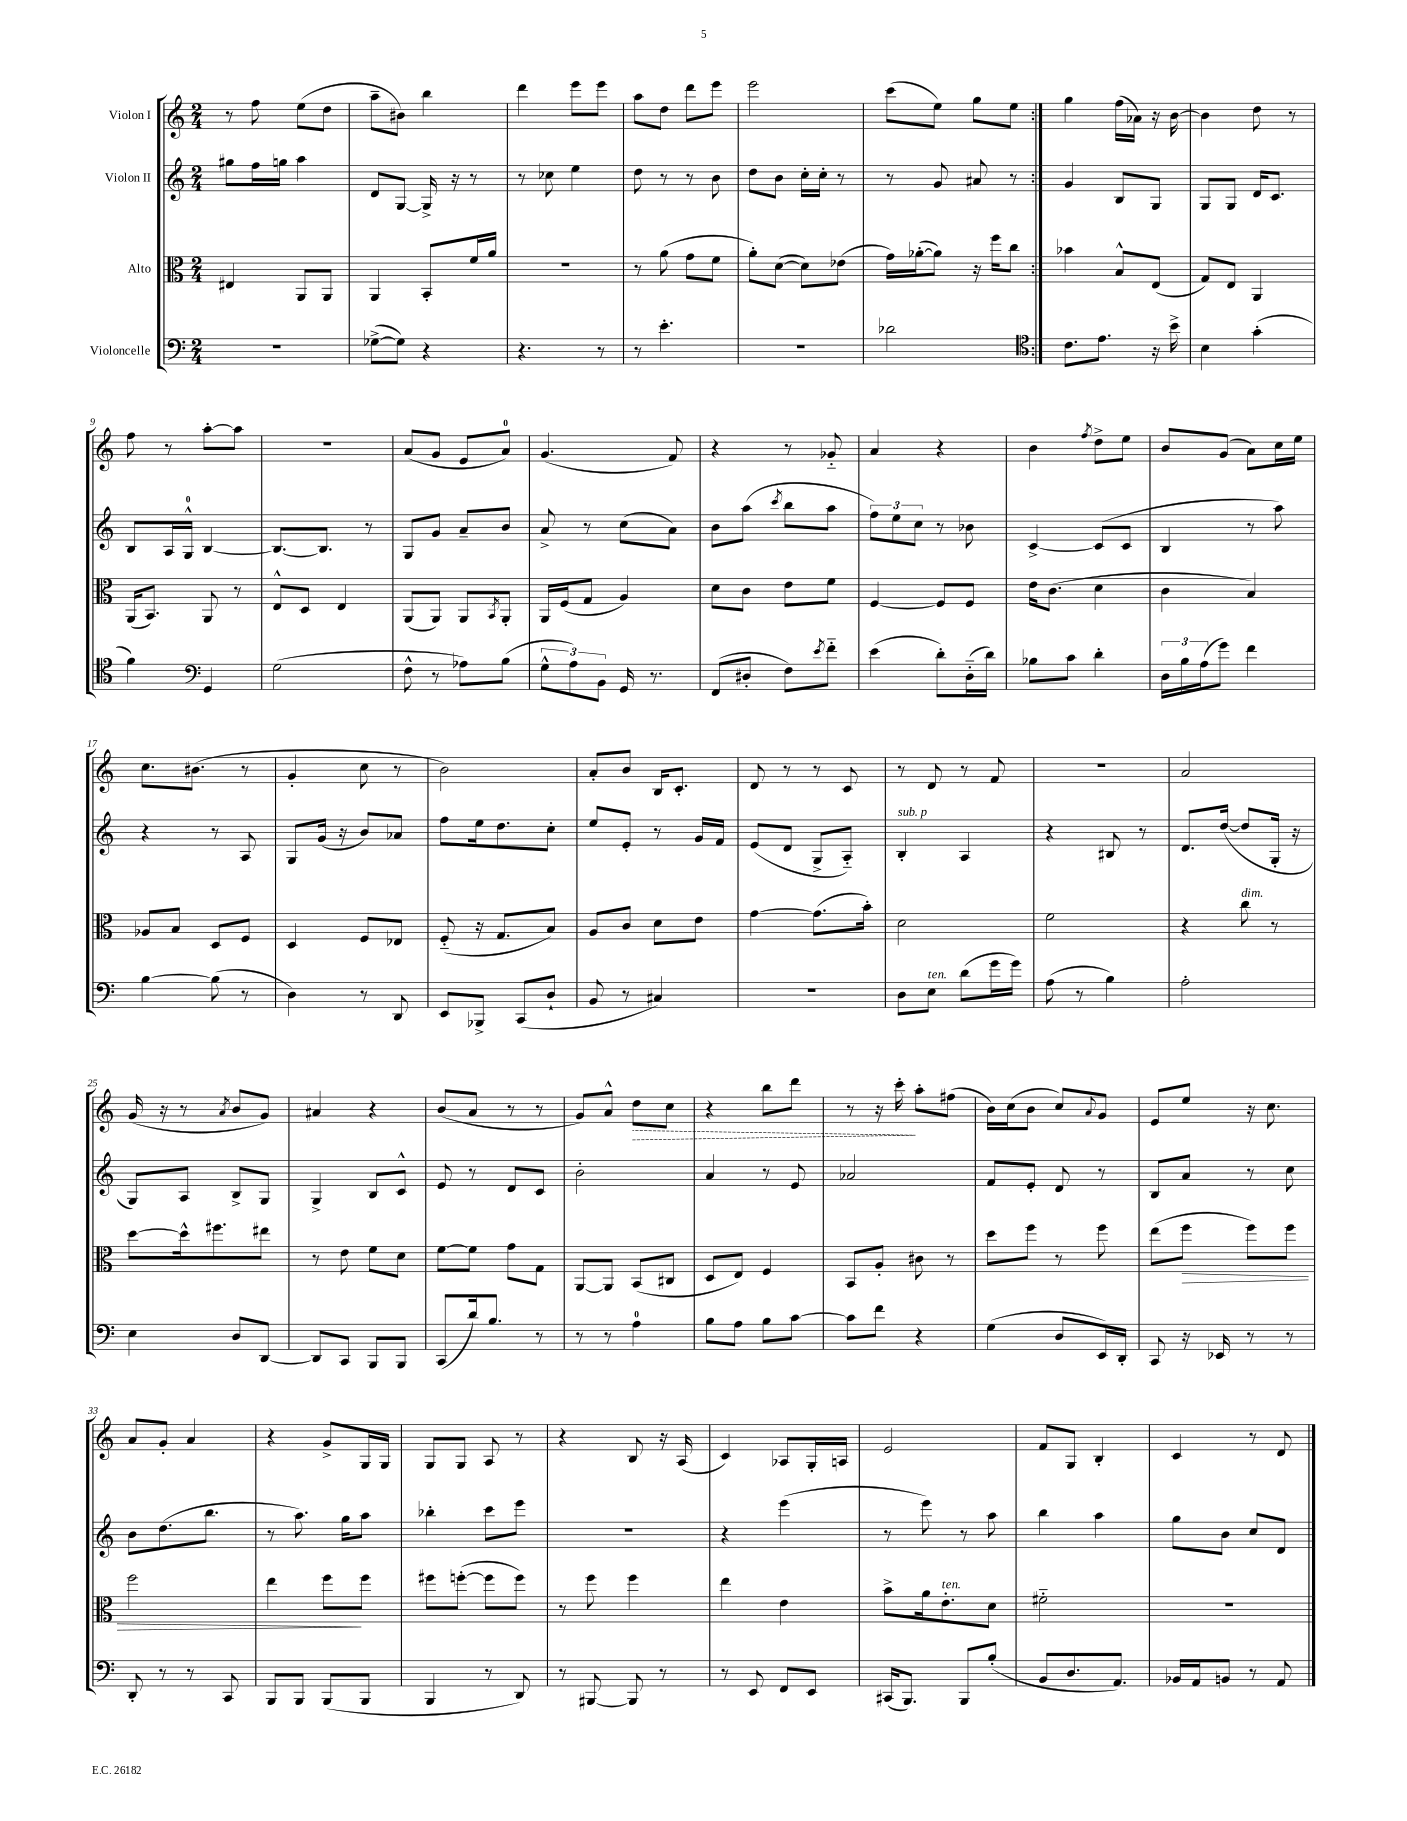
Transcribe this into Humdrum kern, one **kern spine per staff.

**kern	**kern	**kern	**kern
*staff4	*staff3	*staff2	*staff1
*clefF4	*clefC3	*clefG2	*clefG2
*k[]	*k[]	*k[]	*k[]
*M2/4	*M2/4	*M2/4	*M2/4
2r	4E#	8gg#	8r
.	.	16ff	8ff
.	.	16gg	.
.	8AA	4aa	(8ee
.	8AA	.	8dd
=	=	=	=
([8G-^	4AA	8d	8aa~
8G-])	.	[8G	8b#)
4r	8BB'	16G^]	4bb
.	.	16r	.
.	16f	8r	.
.	16a	.	.
=	=	=	=
4.r	2r	8r	4ddd
.	.	8cc-	.
.	.	4ee	8eee
8r	.	.	8eee
=	=	=	=
8r	8r	8dd	8aa
4.e'	(8a	8r	8dd
.	8g	8r	8ddd
.	8f	8b	8eee
=	=	=	=
2r	8a')	8dd	2eee
.	([8d	8b	.
.	8d])	16cc'	.
.	.	16cc'	.
.	(8e-	8r	.
=	=	=	=
2d-	16g)	8r	(8ccc
.	([16a-'	.	.
.	8a-])	8g	8ee)
.	16r	8a#	8gg
.	16ff	.	.
.	8cc	8r	8ee
=:|!	=:|!	=:|!	=:|!
*clefC4	*	*	*
8.c	4b-	4g	4gg
8.e	.	.	.
.	8B^^	8B	(16ff
.	.	.	16a-)
16r	(8E	8G	16r
16b^	.	.	[16b
=	=	=	=
4B	8G)	8G	4b]
.	8E	8G	.
(4g'	4AA	16d	8dd
.	.	8.c	.
.	.	.	8r
=	=	=	=
4f)	(16AA	8B	8ff
.	8.BB)	.	.
.	.	16A	8r
.	.	16G^^	.
*clefF4	*	*	*
4GG	8AA	[4B	[8aa'
.	8r	.	8aa]
=	=	=	=
(2G	8E^^	8.B_	2r
.	8D	.	.
.	.	8.B]	.
.	4E	.	.
.	.	8r	.
=	=	=	=
8F^^	(8AA	8G	(8a
8r	8AA)	8g	8g
8A-)	8AA	8a~	8e
.	8qBB	.	.
(8B	8AA'	8b	8a)
=	=	=	=
12G^^	16AA	8a^	(4.g
.	(16F	.	.
12A)	.	.	.
.	8G	8r	.
12BB	.	.	.
16GG	4A)	(8cc	.
8.r	.	.	.
.	.	8a)	8f)
=	=	=	=
(8FF	8d	8b	4r
8D#'	8c	(8aa	.
.	.	8qccc	.
8F)	8e	8bb	8r
8qe	.	.	.
8f'~	8f	8aa	8g-'~
=	=	=	=
(4e	[4F	12ff)	4a
.	.	12ee	.
.	.	12cc	.
8d')	8F]	8r	4r
(16D'~	8F	8b-	.
16d)	.	.	.
=	=	=	=
8B-	16e	[4c^	4b
.	(8.c	.	.
8c	.	.	.
.	.	.	8qff
4d'	4d	(8c]	8dd^
.	.	8c	8ee
=	=	=	=
24D	4c	4B	8b
24B	.	.	.
(24A	.	.	.
8g)	.	.	(8g
4f	4B)	8r	8a)
.	.	8aa)	16cc
.	.	.	16ee
=	=	=	=
[4B	8A-	4r	8.cc
.	8B	.	.
.	.	.	(8.b#
(8B]	8D	8r	.
8r	8F	8A	8r
=	=	=	=
4D)	4D	8G	4g'
.	.	(16g	.
.	.	16r	.
8r	8F	8b)	8cc
8DD	8E-	8a-	8r
=	=	=	=
8EE	(8F'~	8ff	2b)
8BBB-^	16r	16ee	.
.	8.G	8.dd	.
(8CC	.	.	.
8D`	8B)	8cc'	.
=	=	=	=
8BB	8A	8ee	8a'
8r	8c	8e'	8b
4C#)	8d	8r	16B
.	.	.	8.c'
.	8e	16g	.
.	.	16f	.
=	=	=	=
2r	[4g	(8e	8d
.	.	8d	8r
.	(8.g]	8G^	8r
.	.	8A'~)	8c
.	16b')	.	.
=	=	=	=
8D	2d	4B'	8r
8E	.	.	8d
(8d	.	4A	8r
16g	.	.	8f
16g)	.	.	.
=	=	=	=
(8A	2f	4r	2r
8r	.	.	.
4B)	.	8B#	.
.	.	8r	.
=	=	=	=
2A'	4r	8.d	2a
.	.	([16dd	.
.	8cc	8dd]	.
.	8r	16G'	.
.	.	16r	.
=	=	=	=
4E	[8dd	8G)	(16g
.	.	.	16r
.	16dd^^]	8A	8r
.	8.ff#	.	.
.	.	.	8qa
8D	.	8B^	8b
[8DD	8ee#	8G	8g)
=	=	=	=
8DD]	8r	4G^	4a#
8CC	8e	.	.
8BBB	8f	8B	4r
8BBB	8d	8c^^	.
=	=	=	=
(8CC	[8f	8e	(8b
16d)	8f]	8r	8a
8.B	.	.	.
.	8g	8d	8r
8r	8G	8c	8r
=	=	=	=
8r	[8AA	2b'	8g)
8r	8AA]	.	8a^^
4A	(8BB	.	8dd
.	8C#	.	8cc
=	=	=	=
8B	8D	4a	4r
8A	8E)	.	.
8B	4F	8r	8bb
[8c	.	8e	8ddd
=	=	=	=
8c]	8BB	2a-	8r
8f	8A'	.	16r
.	.	.	16ccc'
4r	8c#	.	8aa'
.	8r	.	(8ff#
=	=	=	=
(4G	8dd	8f	16b)
.	.	.	(16cc
.	8ff	8e'	8b
8D	8r	8d	8cc)
.	.	.	8qqa
16EE)	8ff	8r	8g
16DD'	.	.	.
=	=	=	=
8CC	(8ee	8B	8e
16r	8ff	8a	8ee
16EE-	.	.	.
8r	8ff)	8r	16r
.	.	.	8.cc
8r	8ff	8cc	.
=	=	=	=
8DD'	2ff	8b	8a
8r	.	(8.dd	8g'
8r	.	.	4a
.	.	8.bb	.
8CC	.	.	.
=	=	=	=
8BBB	4ee	8r	4r
8BBB	.	8.aa)	.
(8BBB	8ff	.	8g^
.	.	16gg	.
8BBB	8ff	8aa	16G
.	.	.	16G
=	=	=	=
4BBB	8ff#	4bb-'	8G
.	([8ff'	.	8G
8r	8ff]	8ccc	8A
8DD)	8ff)	8eee	8r
=	=	=	=
8r	8r	2r	4r
[8BBB#	8ff	.	.
8BBB#]	4ff	.	8B
8r	.	.	16r
.	.	.	(16A
=	=	=	=
8r	4ee	4r	4c)
8EE	.	.	.
8FF	4e	(4eee	8A-
8EE	.	.	16G'
.	.	.	16A
=	=	=	=
(16CC#	8b^	8r	2e
8.BBB)	.	.	.
.	16a	8eee)	.
.	8.e'	.	.
8BBB	.	8r	.
(8B'	8d	8aa	.
=	=	=	=
8BB	2f#'~	4bb	8f
8.D	.	.	8G
.	.	4aa	4B'
8.AA)	.	.	.
=	=	=	=
16BB-	2r	8gg	4c
16AA	.	.	.
8BB	.	8b	.
8r	.	8cc	8r
8AA	.	8d	8d
==	==	==	==
*-	*-	*-	*-
